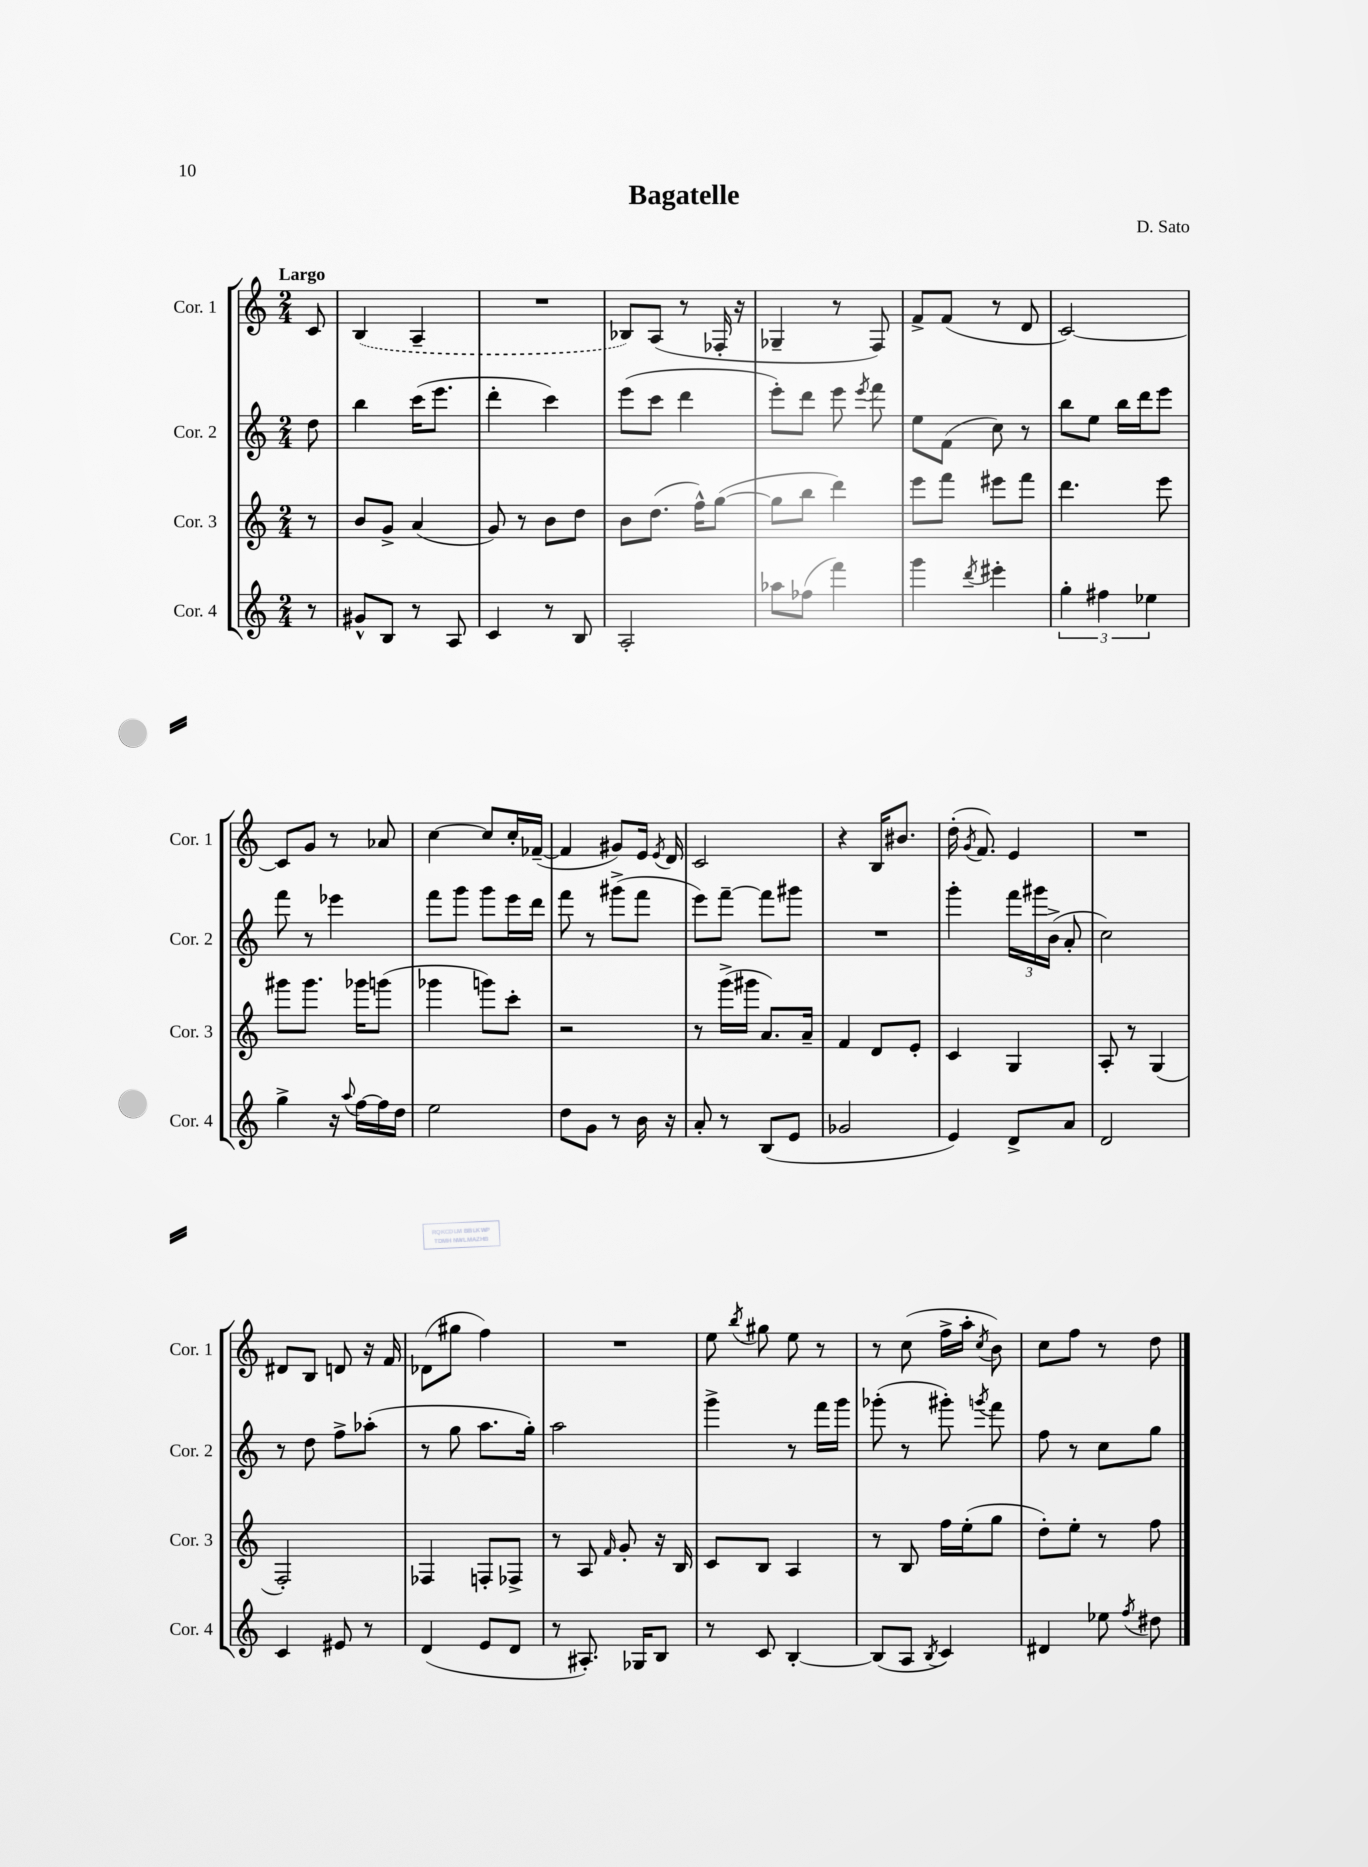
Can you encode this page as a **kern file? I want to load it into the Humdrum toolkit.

**kern	**kern	**kern	**kern
*part4	*part3	*part2	*part1
*staff4	*staff3	*staff2	*staff1
*I"Cor. 4	*I"Cor. 3	*I"Cor. 2	*I"Cor. 1
*I'Cor. 4	*I'Cor. 3	*I'Cor. 2	*I'Cor. 1
*clefG2	*clefG2	*clefG2	*clefG2
*k[]	*k[]	*k[]	*k[]
*M2/4	*M2/4	*M2/4	*M2/4
=	=	=	=
!	!	!	!LO:TX:a:B:t=Largo
8r	8r	8dd\	8c/
=1	=1	=1	=1
8g#X^^/L	8b/L	4bb\	(4B/
8B/J	8g^/J	.	.
8r	(4a/	(16ccc\KL	4A~/
.	.	8.eee\J	.
8A/	.	.	.
=2	=2	=2	=2
4c/	8g/)	4ddd'\	2r
.	8r	.	.
8r	8b\L	4ccc\)	.
8B/	8dd\J	.	.
=3	=3	=3	=3
2A'/	8b\L	(8eee\L	8B-X/L)
.	(8.dd\J	8ccc\J	(8A/J
.	.	4ddd\	8r
.	16ff^^\KL)	.	.
.	([8gg\J	.	16F-X'/
.	.	.	16r
=4	=4	=4	=4
8aa-X\L	8gg\L]	8eee'\L)	4G-X~/
(8ff-X\J	8bb\J	8ddd\J	.
4fff\)	4ddd\)	8eee\	8r
.	.	8qeee/	.
.	.	8fff\	8F/)
=5	=5	=5	=5
4ggg\	8eee\L	8ee\L	8f^/L
.	8fff\J	(8f\J	(8f/J
8qddd/	.	.	.
4eee#X'\	8eee#X\L	8cc\)	8r
.	8fff\J	8r	8d/
=6	=6	=6	=6
6gg'\	4.ddd\	8bb\L	[2c/)
.	.	8ee\J	.
6ff#X\	.	.	.
.	.	16bb\LL	.
.	.	16ddd\J	.
6ee-X\	.	.	.
.	8eee\	8eee\J	.
!!LO:LB:g=z
=7	=7	=7	=7
4gg^\	8ggg#X\L	8fff\	8c/L]
.	8.ggg#\J	8r	8g/J
16r	.	4eee-X\	8r
8qqaa/	.	.	.
[16ff\LL	16ggg-X\KL	.	.
16ff\]	(8gggn\J	.	8a-X/
16dd\JJ	.	.	.
=8	=8	=8	=8
2ee\	4ggg-X\	8fff\L	[4cc\
.	.	8ggg\J	.
.	8gggn\L)	8ggg\L	8cc/L]
.	8ccc'\J	16eee\L	16cc'/L
.	.	16ddd\JJ	([16f-X~/JJ
=9	=9	=9	=9
8dd\L	2r	8fff\	4f-/]
8g\J	.	8r	.
8r	.	(8ggg#X^\L	8g#X/L)
16b\	.	8fff\J	16e/Jk
.	.	.	8qe/
16r	.	.	16d/
=10	=10	=10	=10
8a'/	8r	8eee\L)	2c/
8r	(16ggg^\LL	[8fff~\J	.
.	16ggg#X\JJ	.	.
(8B/L	8.a/L)	8fff\L]	.
8e/J	.	8ggg#X\J	.
.	16a~/Jk	.	.
=11	=11	=11	=11
2g-X/	4f/	2r	4r
.	8d/L	.	16B/KL
.	.	.	8.b#X/J
.	8e'/J	.	.
=12	=12	=12	=12
4e/)	4c/	4ggg'\	(16dd'\
.	.	.	8qg/
.	.	.	8.f/)
8d^/L	4G/	24fff\LL	4e/
.	.	24ggg#X\	.
.	.	(24b^\JJ	.
8a/J	.	8a'/	.
=13	=13	=13	=13
2d/	8A'/	2cc\)	2r
.	8r	.	.
.	(4G/	.	.
!!LO:LB:g=z
=14	=14	=14	=14
4c/	2F'/)	8r	8d#X/L
.	.	8dd\	8B/J
8e#X/	.	8ff^\L	8dn/
8r	.	(8aa-X'\J	16r
.	.	.	16f/
=15	=15	=15	=15
(4d/	4F-X/	8r	(8d-X\L
.	.	8gg\	8gg#X\J
8e/L	8Fn'/L	8.aa\L	4ff\)
8d/J	8F-X^/J	.	.
.	.	16gg'\Jk)	.
=16	=16	=16	=16
8r	8r	2aa\	2r
8.A#X'/)	8A/	.	.
.	16qqf/	.	.
.	8g'/	.	.
16G-X/KL	.	.	.
8B/J	16r	.	.
.	16B/	.	.
=17	=17	=17	=17
8r	8c/L	4ggg^\	8ee\
.	.	.	8qbb/
8c/	8B/J	.	8gg#X\
[4B'/	4A/	8r	8ee\
.	.	16fff\LL	8r
.	.	16ggg\JJ	.
=18	=18	=18	=18
(8B/L]	8r	(8ggg-X'\	8r
8A/J	8B/	8r	(8cc\
8qB/	.	.	.
4c/)	16ff\LL	8ggg#X'\)	16ff^\LL
.	(16ee'\J	.	16aa'\JJ
.	.	8qgggn/	8qcc/
.	8gg\J	8fff\	8b\)
=19	=19	=19	=19
4d#X/	8dd'\L)	8ff\	8cc\L
.	8ee'\J	8r	8ff\J
8ee-X\	8r	8cc\L	8r
8qff/	.	.	.
8dd#X\	8ff\	8gg\J	8dd\
==	==	==	==
*-	*-	*-	*-
